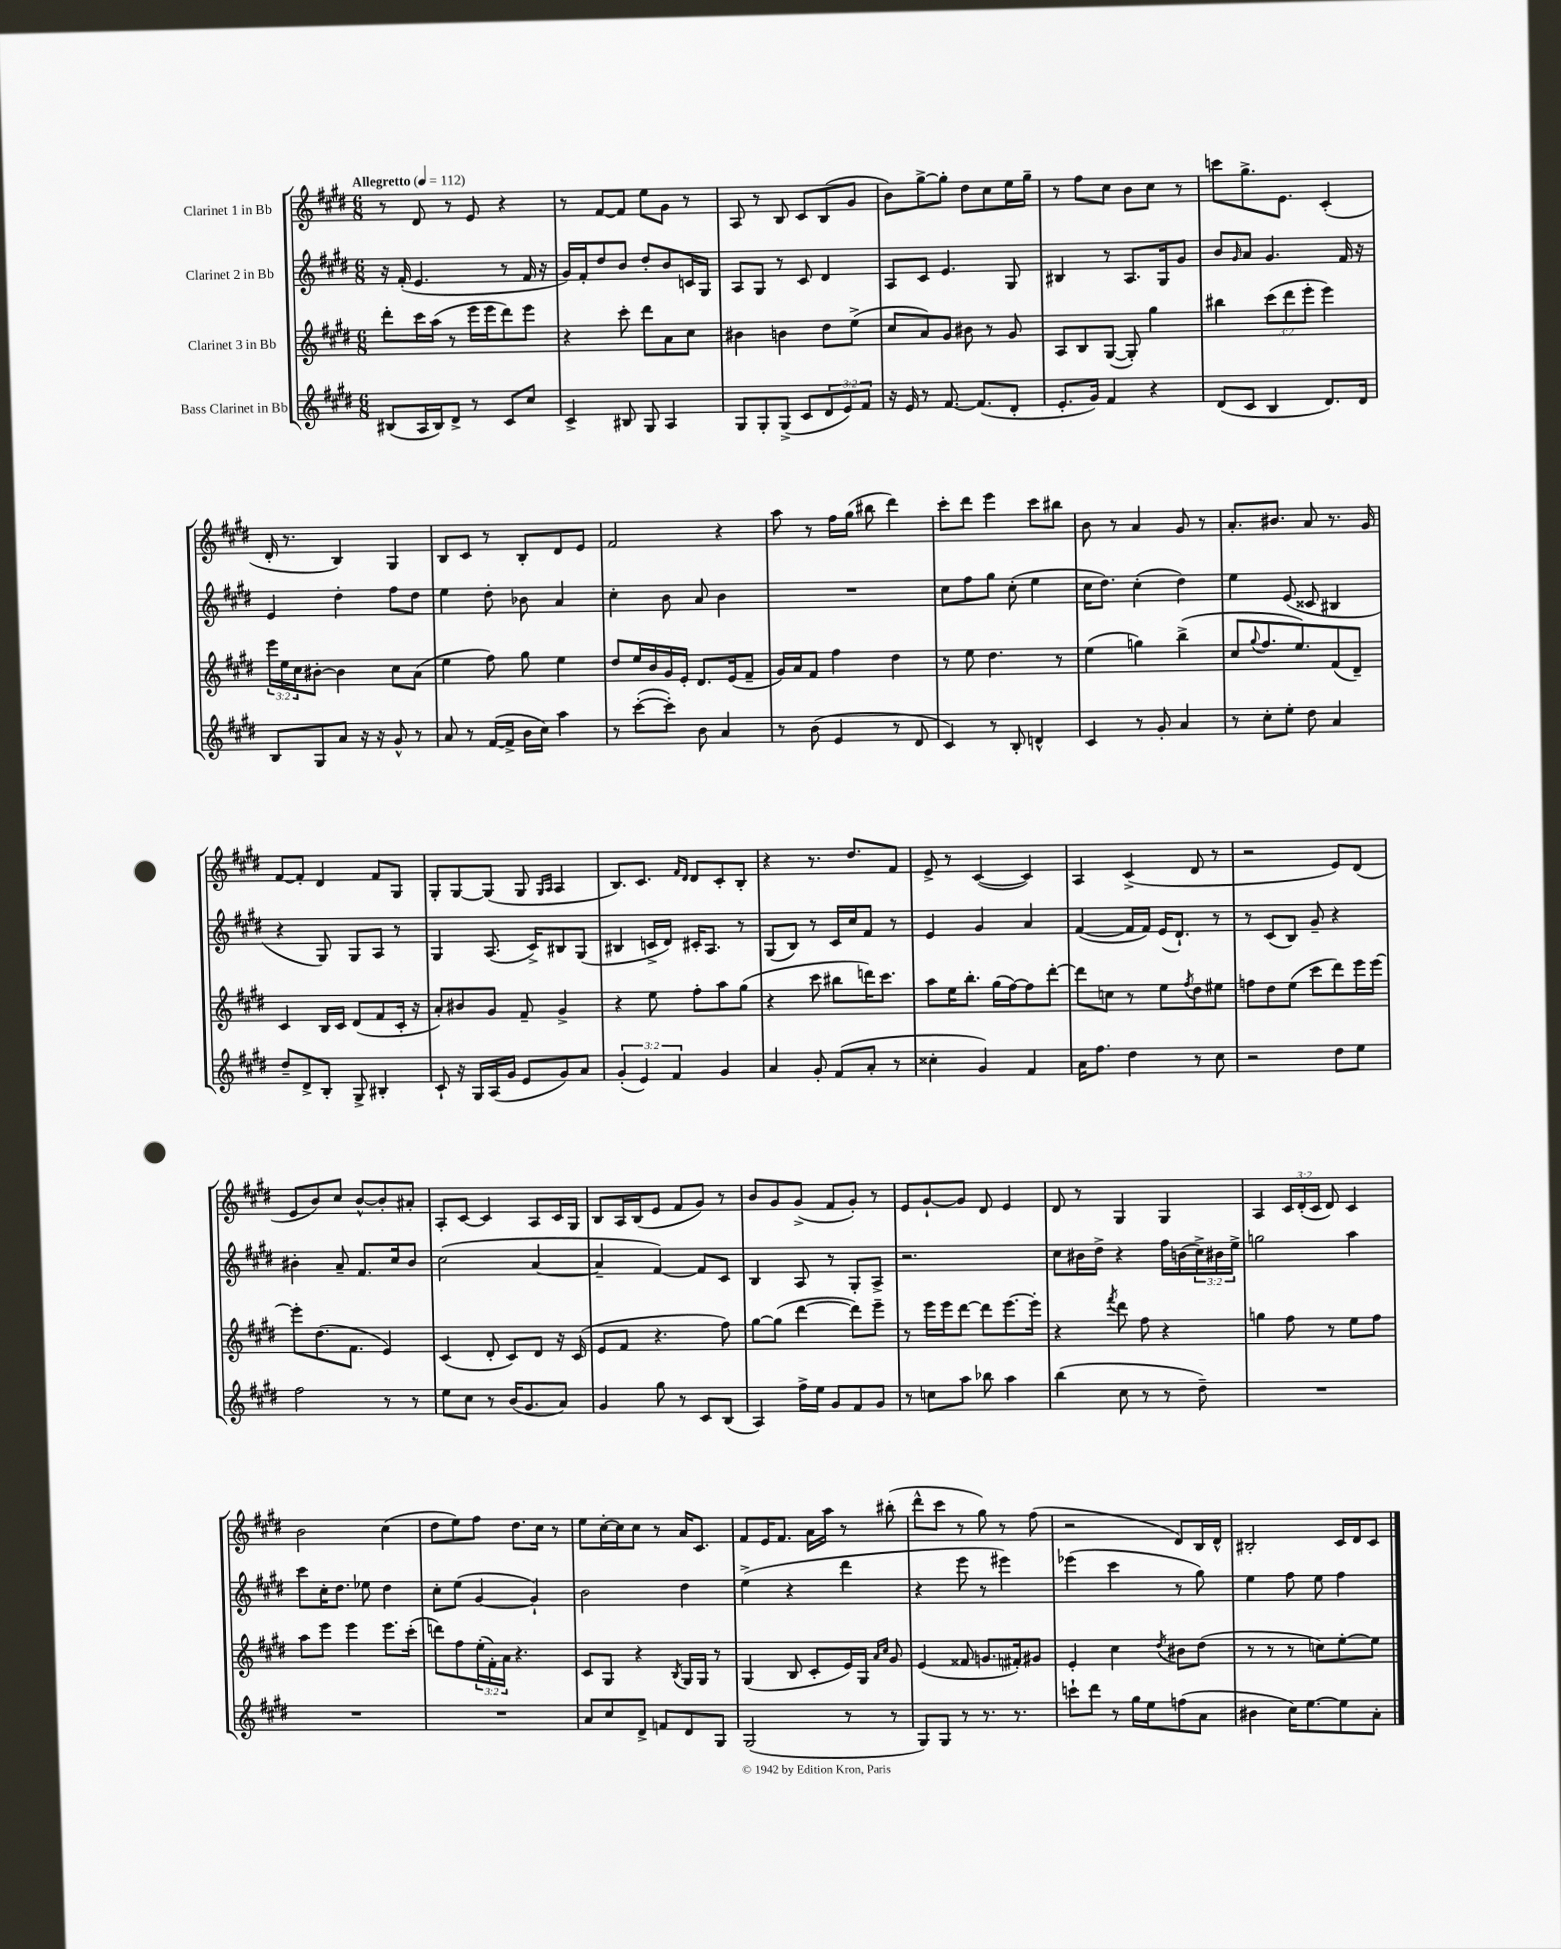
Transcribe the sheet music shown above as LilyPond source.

<<
\new StaffGroup <<
\new Staff = "s0" \with { instrumentName = "Clarinet 1 in Bb" } {
    \clef treble \key e \major \numericTimeSignature \time 6/8 \override Staff.TupletNumber.text = #tuplet-number::calc-fraction-text \tempo "Allegretto" 4 = 112
    r8 dis'8 r8 e'8 r4 |
    r8 fis'8~ fis'8 e''8 gis'8 r8 |
    a8 r8 b8 cis'8 b8( gis'8 |
    b'8) gis''8~-> gis''8-. dis''8 cis''8 e''16 gis''16-- |
    r8 fis''8 cis''8 b'8 cis''8 r8 |
    c'''8 gis''8.-> e'8. cis'4-.( |
    dis'16-. r8. b4) gis4 |
    b8 cis'8 r8 b8-. dis'8 e'8 |
    fis'2 r4 |
    a''8 r8 fis''16 gis''16( bis''8 dis'''4) |
    cis'''8-. dis'''8 e'''4 cis'''8 bis''8 |
    b'8 r8 a'4 gis'8 r8 |
    a'8.-. bis'8. a'8 r8. gis'16 |
    fis'8~ fis'8-. dis'4 fis'8 gis8 |
    gis8-. gis8~ gis8( gis8 \grace { gis16 a16 } a4 |
    b8.) cis'8. \grace { fis'16 dis'16 } dis'8 cis'8-. b8-. |
    r4 r8. dis''8. fis'8 |
    e'8-> r8 cis'4~( cis'4) |
    a4 cis'4->( dis'8 r8 |
    r2 e'8) dis'8( |
    e'8 b'8) cis''8 b'8~-^ b'8-. ais'8-. |
    a8-. cis'8~ cis'4 a8 cis'16 gis16 |
    b8 a16 b16( e'8 fis'8 gis'8) r8 |
    b'8 gis'8 gis'8->( fis'8 gis'8-.) r8 |
    e'8 gis'8~-! gis'8 dis'8 e'4 |
    dis'8 r8 gis4 gis4 |
    a4 \tuplet 3/2 { cis'16 dis'16-.( cis'16 } dis'8) cis'4 |
    b'2 cis''4( |
    dis''8 e''8) fis''8 dis''8. cis''16 r8 |
    e''8 cis''16~-. cis''16 cis''8 r8 a'16 cis'8. |
    fis'8 e'16 fis'8. a'16 a''16 r8 bis''8-.( |
    dis'''8-^ cis'''8 r8 gis''8) r8 fis''8( |
    r2 dis'8) b16 dis'16-^ |
    bis2-. cis'16 dis'16 cis'8 \bar "|." |
}
\new Staff = "s1" \with { instrumentName = "Clarinet 2 in Bb" } {
    \clef treble \key e \major \numericTimeSignature \time 6/8 \override Staff.TupletNumber.text = #tuplet-number::calc-fraction-text
    r16 fis'16-.( e'4. r8 fis'16 r16 |
    gis'16) fis'16-. dis''8 b'8 dis''8-. b'8 c'16 gis16 |
    a8 gis8 r8 cis'8 dis'4 |
    a8 cis'8 e'4. gis8 |
    bis4 r8 a8. gis16 gis'8 |
    b'8 \grace { gis'16 } a'8 gis'4. fis'16 r16 |
    e'4 dis''4-. fis''8 dis''8 |
    e''4 dis''8-. bes'8 a'4 |
    cis''4-. b'8 a'8 b'4 |
    R2. |
    cis''8 fis''8 gis''8 cis''8-.( e''4 |
    cis''16 dis''8.) cis''4-.( dis''4) |
    e''4 e'8( cisis'8 bis4 |
    r4 gis8) gis8 a8 r8 |
    gis4 a8.( cis'16->) bis8 gis8( |
    bis4 c'16-> dis'16) cis'16-. a8. r8 |
    gis8( b8) r8 cis'16 cis''16 fis'8 r8 |
    e'4 gis'4 a'4 |
    fis'4~( fis'16 fis'16) e'16( dis'8.-!) r8 |
    r8 cis'8( b8) gis'8-- r4 |
    bis'4-. a'8-- fis'8. cis''16 bis'8 |
    cis''2( a'4~ |
    a'4-- fis'4~) fis'8 cis'8 |
    b4 a8 r8 gis8-. a8-> |
    r2. |
    cis''8 bis'16 dis''16-> r4 fis''16 b'16( \tuplet 3/2 { cis''16->) bis'16 e''16-> } |
    g''2 a''4 |
    cis'''8 cis''16-. dis''8. ees''8 dis''4 |
    cis''8-. e''8( gis'4~ gis'4-!) |
    b'2 dis''4 |
    e''4->( r4 dis'''4 |
    r4 e'''8 r8 eis'''4) |
    ees'''4( cis'''4 r8 gis''8) |
    e''4 fis''8 e''8 fis''4 \bar "|." |
}
\new Staff = "s2" \with { instrumentName = "Clarinet 3 in Bb" } {
    \clef treble \key e \major \numericTimeSignature \time 6/8 \override Staff.TupletNumber.text = #tuplet-number::calc-fraction-text
    dis'''8-. cis'''16 a''16( r8 e'''16 e'''16 dis'''8) e'''8 |
    r4 cis'''8-. dis'''8 a'8 cis''8 |
    bis'4 b'4 dis''8 e''8->( |
    cis''8 a'8) gis'8 bis'8 r8 gis'8 |
    a8 b8 gis8~( gis8-.) gis''4 |
    bis''4 \tuplet 3/2 { cis'''8( dis'''8 e'''8-. } e'''4) |
    \tuplet 3/2 { e'''16 e''16 cis''16 } bis'8~-. bis'4 cis''8 a'8( |
    e''4 fis''8) gis''8 e''4 |
    dis''8 e''16 b'16 gis'16 e'16-. dis'8. e'16( fis'8-- |
    gis'16) a'16 fis'8 fis''4 dis''4 |
    r8 e''8 dis''4. r8 |
    e''4( g''4) b''4->( |
    cis''8 \appoggiatura { gis''8 } fis''8. e''8.) fis'8( dis'8--) |
    cis'4 b16 cis'16 dis'8( fis'8 cis'16-. r16 |
    a'8-.) bis'8 gis'8 fis'8-- gis'4-> |
    r4 e''8 fis''8-. a''8 gis''8( |
    r4 cis'''8 bis''8 d'''16) cis'''8. |
    a''8 e''16 b''8.-. gis''16( fis''16~) fis''8 dis'''8~-. |
    dis'''8 c''8 r8 e''8 \acciaccatura { fis''8 } dis''8 eis''8 |
    f''8 dis''8 e''8( cis'''8 dis'''8) e'''16 e'''16~ |
    e'''8-. dis''8.( fis'8. e'4) |
    cis'4( dis'8-. cis'8) dis'8 r16 cis'16( |
    e'8 fis'8 r4. fis''8) |
    gis''8~ gis''8( dis'''4~ dis'''8) e'''8-- |
    r8 e'''16 e'''16 dis'''8~ dis'''8 e'''8.~ e'''16-. |
    r4 \acciaccatura { fis'''8 } dis'''8 fis''8 r4 |
    g''4 fis''8 r8 e''8 fis''8 |
    a''8 e'''8 e'''4 e'''8. cis'''16-.( |
    d'''8) fis''8 \tuplet 3/2 { e''16-.( fis'16-.) a'16 } r4. |
    cis'8 gis8 r4 \acciaccatura { b8 } gis16 gis16 r8 |
    gis4( b8 cis'8-. e'16) gis16 \grace { a'16 cis''16 } gis'8 |
    e'4( fisis'8 g'8. fis'16-.) gis'8 |
    e'4-. cis''4 \acciaccatura { dis''8 } bis'8 dis''8( |
    r8 r8 r8 c''8) e''8~-. e''8 \bar "|." |
}
\new Staff = "s3" \with { instrumentName = "Bass Clarinet in Bb" } {
    \clef treble \key e \major \numericTimeSignature \time 6/8 \override Staff.TupletNumber.text = #tuplet-number::calc-fraction-text
    bis8( a16 bis16) dis'8-> r8 cis'8 cis''8 |
    cis'4-> bis8 gis8 a4 |
    gis8 gis8-. gis8->( cis'8 \tuplet 3/2 { dis'8 e'8) fis'8 } |
    r16 e'16 r8 fis'8.~ fis'8.( dis'8-. |
    e'8.-. gis'16) fis'4 r4 |
    dis'8( cis'8 b4 dis'8.) dis'16 |
    b8 gis8 a'8 r16 r16 gis'8-^ r8 |
    a'8 r8 fis'16~( fis'16-> b'16 cis''16) a''4 |
    r8 cis'''8~-.( cis'''8-.) b'8 a'4 |
    r8 b'8( e'4 r8 dis'8 |
    cis'4) r8 b8-. d'4-^ |
    cis'4 r8 gis'8-. a'4 |
    r8 cis''8-. e''8-. dis''8 a'4 |
    dis''8-- dis'8-> b8-. gis8-> bis4-. |
    cis'8-! r16 gis16 a16( gis'16 e'8 gis'8) a'8 |
    \tuplet 3/2 { gis'4-.( e'4) fis'4 } gis'4 |
    a'4 gis'8-. fis'8( a'8-. r8 |
    cisis''4-. gis'4) fis'4 |
    a'16 fis''8. dis''4 r8 cis''8 |
    r2 dis''8 e''8 |
    fis''2 r8 r8 |
    e''8 cis''8 r8 b'16( gis'8. a'8) |
    gis'4 gis''8 r8 cis'8 b8( |
    a4) fis''16-> e''16 gis'8 fis'8 gis'8 |
    r8 c''8 a''8 bes''8 a''4 |
    b''4( cis''8 r8 r8 dis''8--) |
    R2. |
    R2. |
    R2. |
    a'8 cis''8 dis'8-> f'8 dis'8 gis8 |
    gis2( r8 r8 |
    gis8) gis8 r8 r8. r8. |
    c'''8-! dis'''8 r8 gis''16 e''16 f''8( a'8 |
    bis'4 cis''16) e''8.~ e''8 a'8-. \bar "|." |
}
>>
>>
\layout { \context { \Score \remove "Bar_number_engraver" } }
